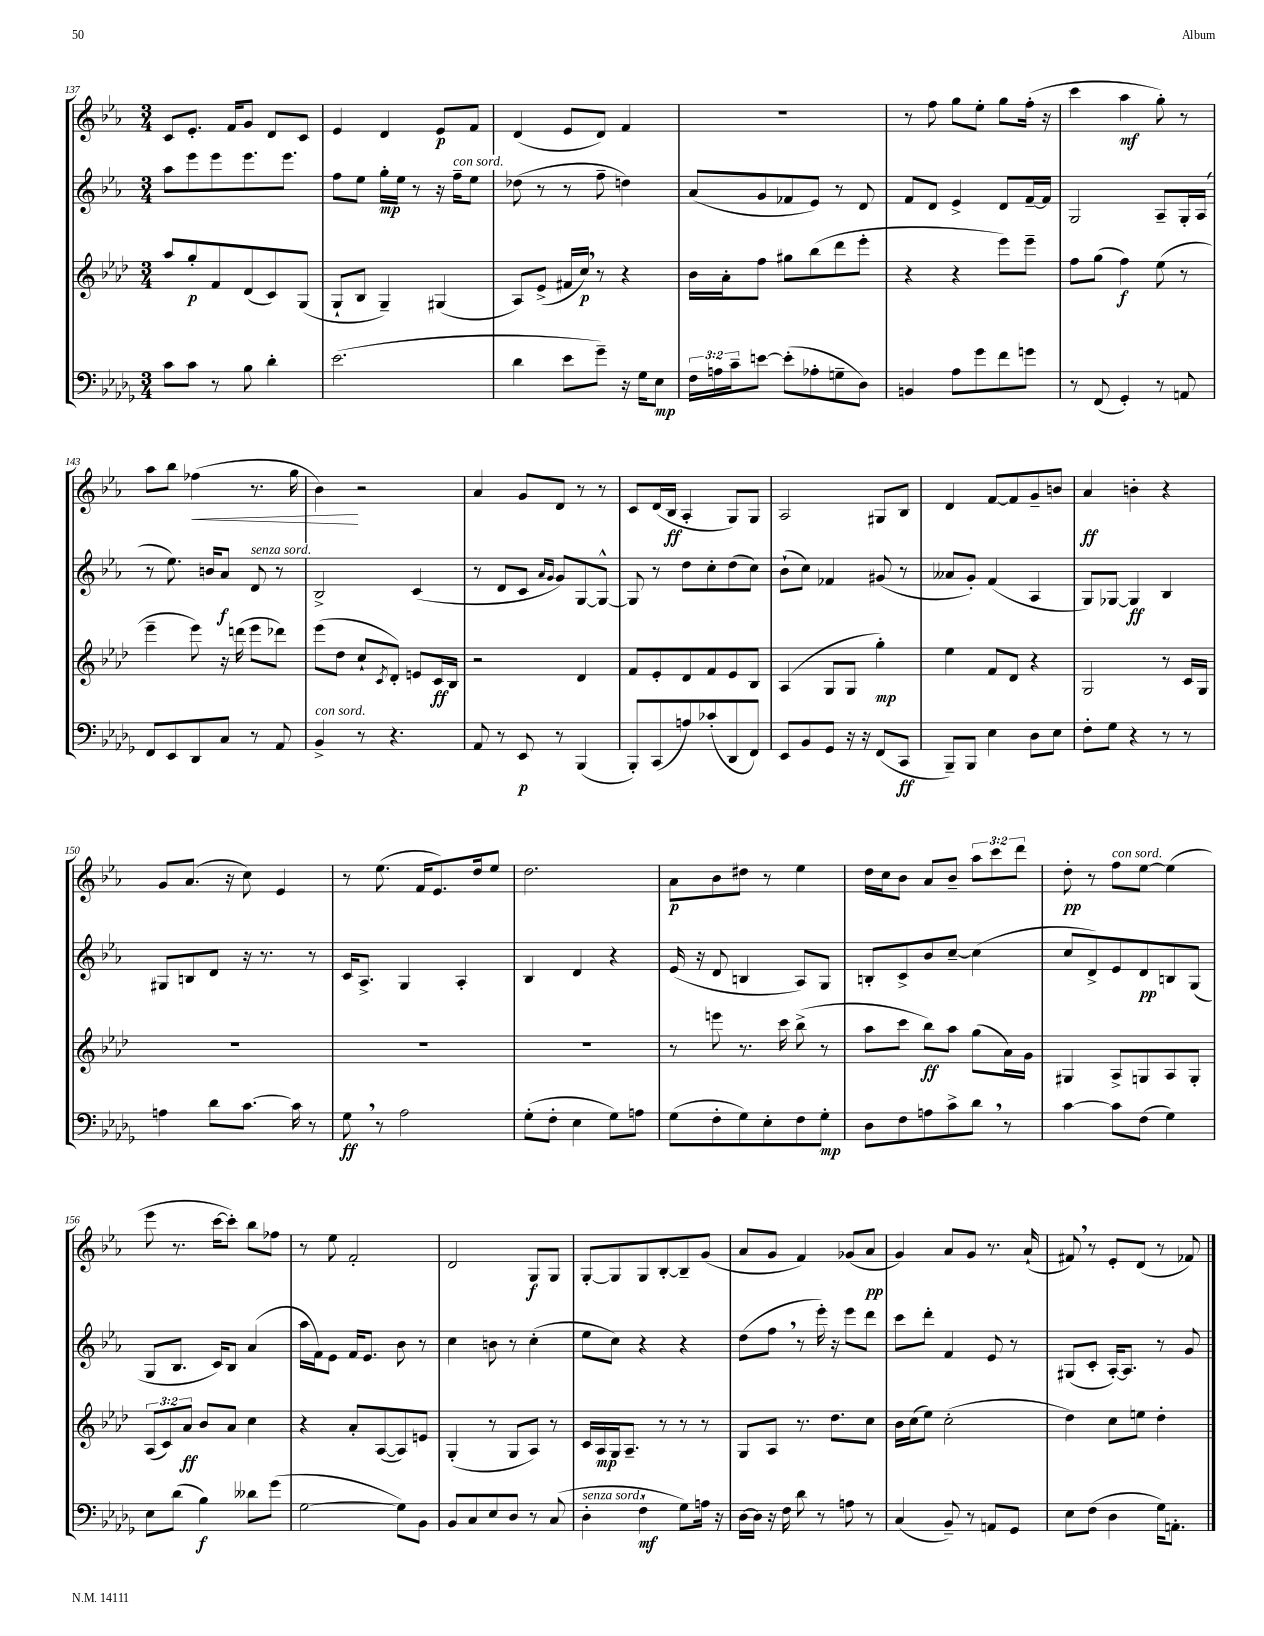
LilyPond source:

<<
\new StaffGroup <<
\new Staff = "s0" {
    \clef treble \key ees \major \numericTimeSignature \time 3/4 \override Staff.TupletNumber.text = #tuplet-number::calc-fraction-text
    c'8 ees'8.-. f'16 g'8 d'8 c'8 |
    ees'4 d'4 ees'8\p f'8 |
    d'4( ees'8 d'8) f'4 |
    R2. |
    r8 f''8 g''8 ees''8-. g''8 f''16-.( r16 |
    c'''4 aes''4\mf g''8-.) r8 |
    aes''8 bes''8 fes''4\<( r8. g''16 |
    bes'4\!) r2 |
    aes'4 g'8 d'8 r8 r8 |
    c'8 d'16( bes16\ff aes4-. g8) g8 |
    aes2 gis8 bes8 |
    d'4 f'8~ f'8 g'8-- b'8 |
    aes'4\ff b'4-. r4 |
    g'8 aes'8.( r16 c''8) ees'4 |
    r8 ees''8.( f'16 ees'8.) d''16 ees''8 |
    d''2. |
    aes'8\p bes'8 dis''8 r8 ees''4 |
    d''16 c''16 bes'8 aes'8 bes'8-- \tuplet 3/2 { aes''8 c'''8 d'''8 } |
    d''8-.\pp r8 f''8^\markup { \italic "con sord." } ees''8~ ees''4( |
    ees'''8 r8. c'''16~ c'''8-.) bes''8 fes''8 |
    r8 ees''8 f'2-. |
    d'2 g8\f g8 |
    g8~-. g8 g8 bes8~-. bes8-- g'8( |
    aes'8 g'8 f'4) ges'8( aes'8\pp |
    g'4) aes'8 g'8 r8. aes'16-!( |
    fis'8) \breathe r8 ees'8-. d'8( r8 fes'8) \bar "|." |
}
\new Staff = "s1" {
    \clef treble \key ees \major \numericTimeSignature \time 3/4
    aes''8 ees'''8 ees'''8 ees'''8. ees'''8. |
    f''8 ees''8 g''16-.\mp ees''16 r8 r16 f''16--^\markup { \italic "con sord." } ees''8 |
    des''8( r8 r8 f''8-- d''4) |
    aes'8( g'8 fes'8 ees'8) r8 d'8 |
    f'8 d'8 ees'4-> d'8 f'16~-- f'16 |
    g2 aes8-- g16-. aes16( |
    r8 ees''8.) b'16 aes'8\f d'8^\markup { \italic "senza sord." } r8 |
    bes2-> c'4( |
    r8 d'8 c'8 \grace { aes'16 g'16 } g'8) g8~ g8~-^ |
    g8 r8 d''8 c''8-. d''8( c''8) |
    bes'8-!( c''8) fes'4 gis'8( r8 |
    aeses'8 g'8-.) f'4( aes4 |
    g8) ges8~ ges4\ff bes4 |
    gis8 b8 d'8 r16 r8. r8 |
    c'16 aes8.-> g4 aes4-. |
    bes4 d'4 r4 |
    ees'16( r16 d'8 b4 aes8) g8 |
    b8-. c'8-> bes'8 c''8~-- c''4( |
    c''8 d'8->) ees'8 d'8\pp b8 g8( |
    g8 bes8. c'16) bes8 aes'4( |
    aes''16 f'16) ees'8 f'16 ees'8. bes'8 r8 |
    c''4 b'8 r8 c''4-.( |
    ees''8 c''8) r4 r4 |
    d''8( f''8 \breathe r8 ees'''16-.) r16 ees'''8 d'''8 |
    c'''8 d'''8-. f'4 ees'8 r8 |
    gis8( c'8-. aes16~-.) aes8. r8 g'8 \bar "|." |
}
\new Staff = "s2" {
    \clef treble \key aes \major \numericTimeSignature \time 3/4 \override Staff.TupletNumber.text = #tuplet-number::calc-fraction-text
    aes''8 g''8-.\p f'8 des'8( c'8) g8( |
    g8-! bes8 g4--) gis4( |
    aes8) ees'8->( fis'16 c''16\p) \breathe r8 r4 |
    bes'16 aes'16-. f''8 gis''8 bes''8( des'''8 ees'''8-. |
    r4 r4 ees'''8) ees'''8-- |
    f''8 g''8( f''4\f) ees''8( r8 |
    ees'''4-- ees'''8) r16 d'''16( ees'''8 des'''8) |
    ees'''8( des''8 c''8-! \acciaccatura { c'8 } des'8-.) e'8 c'16\ff bes16 |
    r2 des'4 |
    f'8 ees'8-. des'8 f'8 ees'8 bes8 |
    aes4( g8 g8 g''4-.\mp) |
    ees''4 f'8 des'8 r4 |
    g2 r8 c'16 g16 |
    R2. |
    R2. |
    R2. |
    r8 e'''8 r8. c'''16 bes''8->( r8 |
    aes''8 c'''8 bes''8\ff) aes''8 g''8( aes'16) g'16 |
    gis4 aes8-> g8 aes8 g8-. |
    \tuplet 3/2 { aes8( c'8) aes'8\ff } bes'8 aes'8 c''4 |
    r4 aes'8-. aes8~( aes8) e'8 |
    g4-.( r8 g8 aes8) r8 |
    c'16 aes16\mp g16 aes8.-- r8 r8 r8 |
    g8 aes8 r8. des''8. c''8 |
    bes'16 c''16( ees''8) c''2-.( |
    des''4) c''8 e''8 des''4-. \bar "|." |
}
\new Staff = "s3" {
    \clef bass \key des \major \numericTimeSignature \time 3/4 \override Staff.TupletNumber.text = #tuplet-number::calc-fraction-text
    c'8 c'8 r8 bes8 des'4-. |
    ees'2.( |
    des'4 ees'8 ges'8--) r16 ges16 ees8\mp |
    \tuplet 3/2 { f16 a16 c'16-- } e'8~ e'8-.( aes8-. g8-- des8) |
    b,4 aes8 ges'8 f'8 g'8 |
    r8 f,8( ges,4-.) r8 a,8 |
    f,8 ees,8 des,8 c8 r8 aes,8 |
    bes,4->^\markup { \italic "con sord." } r8 r4. |
    aes,8 r8 ees,8\p r8 bes,,4( |
    bes,,8-.) c,8( a8) ces'8-.( des,8 f,8) |
    ees,8 bes,8 ges,8 r16 r16 f,8( c,8\ff |
    bes,,8--) bes,,8 ees4 des8 ees8 |
    f8-. ges8 r4 r8 r8 |
    a4 des'8 c'8.~ c'16 r8 |
    ges8\ff \breathe r8 aes2 |
    ges8-.( f8-. ees4 ges8) a8 |
    ges8( f8-. ges8) ees8-. f8 ges8-.\mp |
    des8 f8 a8 c'8-> des'8 \breathe r8 |
    c'4~ c'8 f8( ges4) |
    ees8 des'8( bes4\f) deses'8 ges'8( |
    ges2~ ges8) bes,8 |
    bes,8 c8 ees8 des8 r8 c8( |
    des4-.^\markup { \italic "senza sord." } f4-!\mf ges8) a16 r16 |
    des16~ des16 r16 f16 des'8 r8 a8 r8 |
    c4( bes,8--) r8 a,8 ges,8 |
    ees8 f8( des4 ges16) a,8.-. \bar "|." |
}
>>
>>
\layout { \context { \Score currentBarNumber = #137 } }
